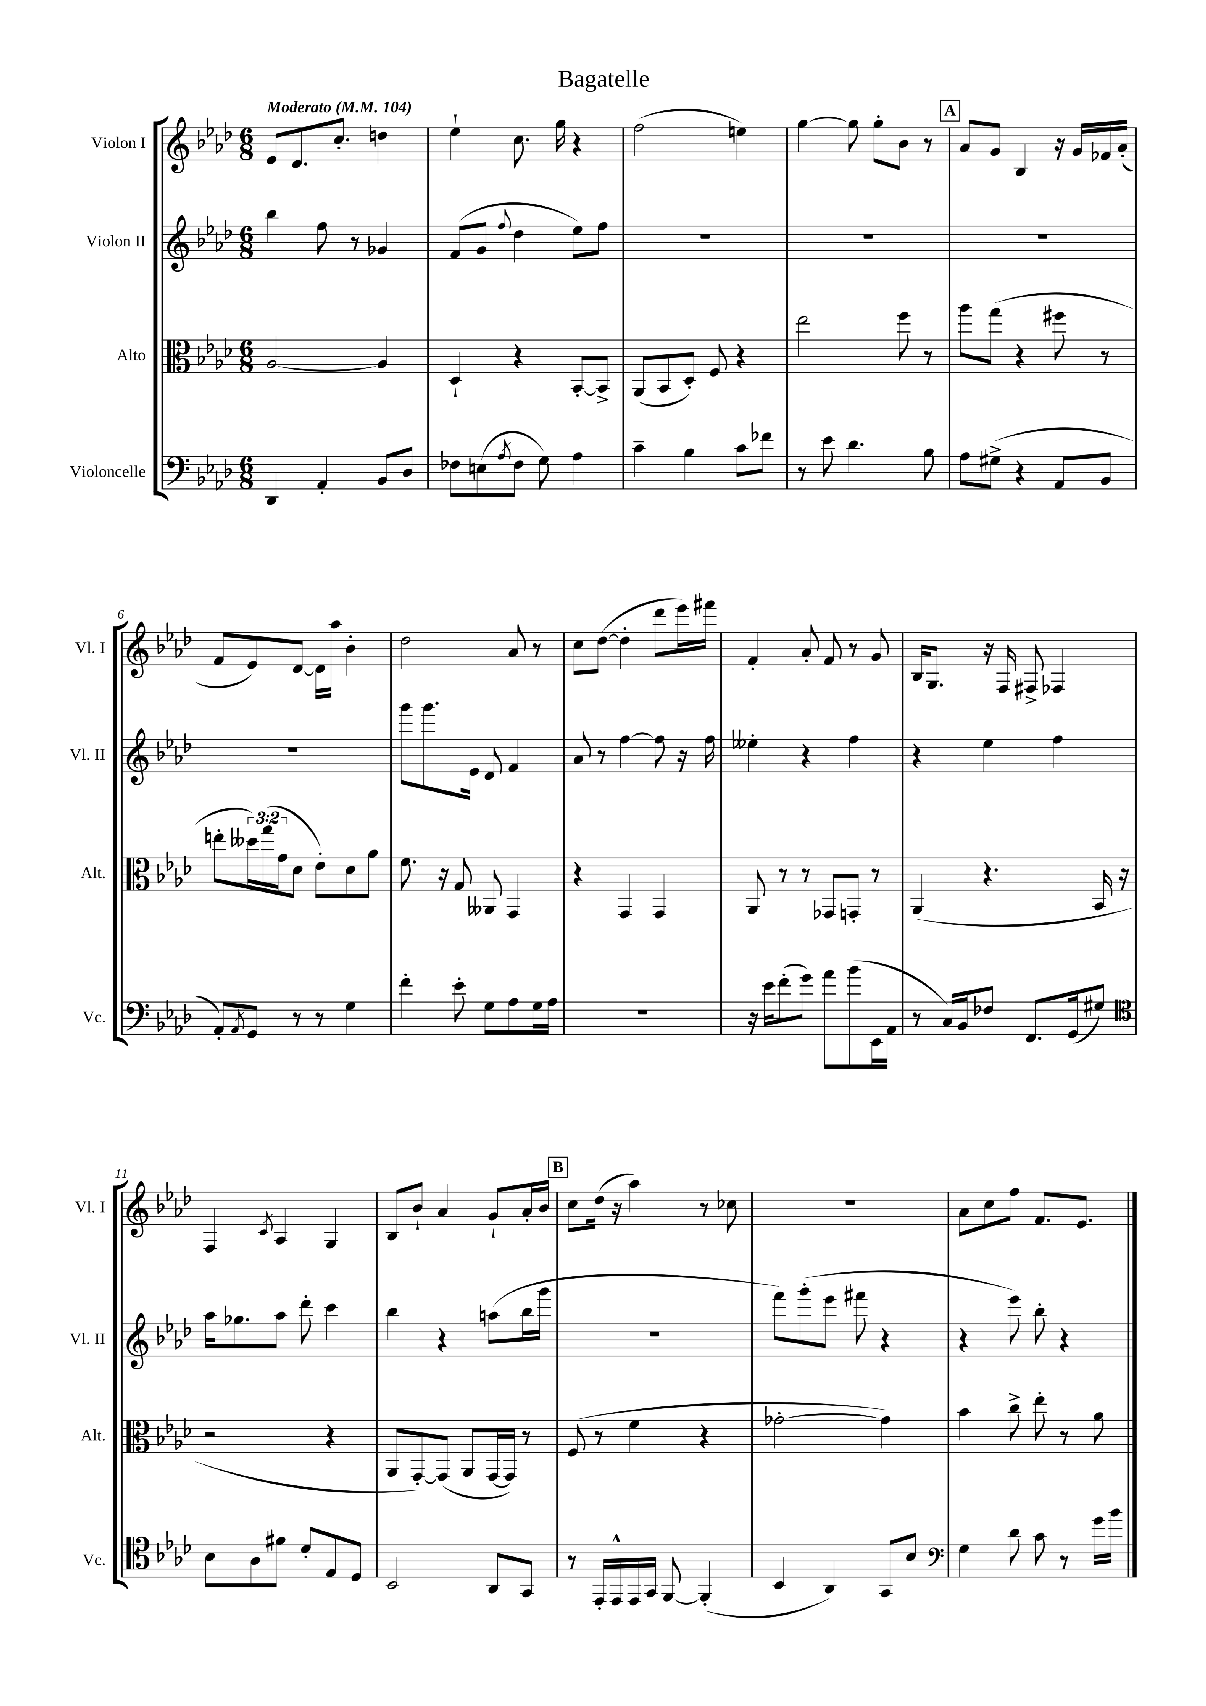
\header { title = "Bagatelle" }
<<
\new StaffGroup <<
\new Staff = "s0" \with { instrumentName = "Violon I" shortInstrumentName = "Vl. I" } {
    \clef treble \key aes \major \numericTimeSignature \time 6/8 \tempo "Moderato" 4 = 104
    ees'8 des'8. c''8.-. d''4 |
    ees''4-! c''8. g''16 r4 |
    f''2( e''4) |
    g''4~ g''8 g''8-. bes'8 r8 |
    \mark \markup { \box "A" } aes'8 g'8 bes4 r16 g'16 fes'16 aes'16-.( |
    f'8 ees'8) des'8~ des'16 aes''16 bes'4-. |
    des''2 aes'8 r8 |
    c''8 des''8~( des''4-. des'''8 ees'''16) fis'''16 |
    f'4-. aes'8-. f'8 r8 g'8 |
    bes16 g8. r16 f16 fis8-> fes4 |
    f4 \acciaccatura { c'8 } aes4 g4 |
    bes8 bes'8-! aes'4 g'8-! aes'16-. bes'16 |
    \mark \markup { \box "B" } c''8 des''16( r16 aes''4) r8 ces''8 |
    R2. |
    aes'8 c''8 f''8 f'8. ees'8. \bar "|." |
}
\new Staff = "s1" \with { instrumentName = "Violon II" shortInstrumentName = "Vl. II" } {
    \clef treble \key aes \major \numericTimeSignature \time 6/8
    bes''4 f''8 r8 ges'4 |
    f'8( g'8 \appoggiatura { f''8 } des''4 ees''8) f''8 |
    R2. |
    R2. |
    \mark \markup { \box "A" } R2. |
    R2. |
    g'''8 g'''8. ees'16 des'8 f'4 |
    aes'8 r8 f''4~ f''8 r16 f''16 |
    eeses''4-. r4 f''4 |
    r4 ees''4 f''4 |
    aes''16 ges''8. aes''8 des'''8-. c'''4 |
    bes''4 r4 a''8( bes''16 g'''16 |
    \mark \markup { \box "B" } R2. |
    f'''8) g'''8-.( ees'''8 fis'''8 r4 |
    r4 ees'''8) bes''8-. r4 \bar "|." |
}
\new Staff = "s2" \with { instrumentName = "Alto" shortInstrumentName = "Alt." } {
    \clef alto \key aes \major \numericTimeSignature \time 6/8 \override Staff.TupletNumber.text = #tuplet-number::calc-fraction-text
    aes2~ aes4 |
    des4-! r4 bes,8~-. bes,8-> |
    aes,8( bes,8 des8-.) f8 r4 |
    ees''2 f''8 r8 |
    \mark \markup { \box "A" } aes''8 g''8( r4 fis''8 r8 |
    e''8-. \tuplet 3/2 { deses''16) g''16( g'16 } des'8 ees'8-.) des'8 aes'8 |
    f'8. r16 g8 aeses,8 g,4 |
    r4 g,4 g,4 |
    aes,8 r8 r8 ges,8 g,8-. r8 |
    aes,4( r4. bes,16 r16 |
    r2 r4 |
    aes,8 g,8~-.) g,8( aes,8 g,16~ g,16) r8 |
    \mark \markup { \box "B" } f8( r8 f'4 r4 |
    ges'2~-. ges'4) |
    bes'4 c''8-> ees''8-. r8 aes'8 \bar "|." |
}
\new Staff = "s3" \with { instrumentName = "Violoncelle" shortInstrumentName = "Vc." } {
    \clef bass \key aes \major \numericTimeSignature \time 6/8
    des,4 aes,4-. bes,8 des8 |
    fes8 e8( \acciaccatura { aes8 } fes8 g8) aes4 |
    c'4-- bes4 c'8 fes'8 |
    r8 ees'8 des'4. bes8 |
    \mark \markup { \box "A" } aes8 gis8->( r4 aes,8 bes,8 |
    aes,8-.) \acciaccatura { aes,8 } g,8 r8 r8 g4 |
    f'4-. ees'8-. g8 aes8 g16 aes16 |
    R2. |
    r16 ees'16 f'8-.( g'8) aes'8 bes'8( ees,16 aes,16 |
    r8 c16) bes,16 fes8 f,8. g,16( gis8) |
    \clef tenor bes8 aes8 fis'8 des'8-. ees8 des8 |
    bes,2 aes,8 g,8 |
    \mark \markup { \box "B" } r8 ees,16-. ees,16-^ ees,16 g,16 f,8~ f,4-.( |
    bes,4 aes,4) g,8 bes8 |
    \clef bass g4 des'8 c'8 r8 g'16 bes'16 \bar "|." |
}
>>
>>
